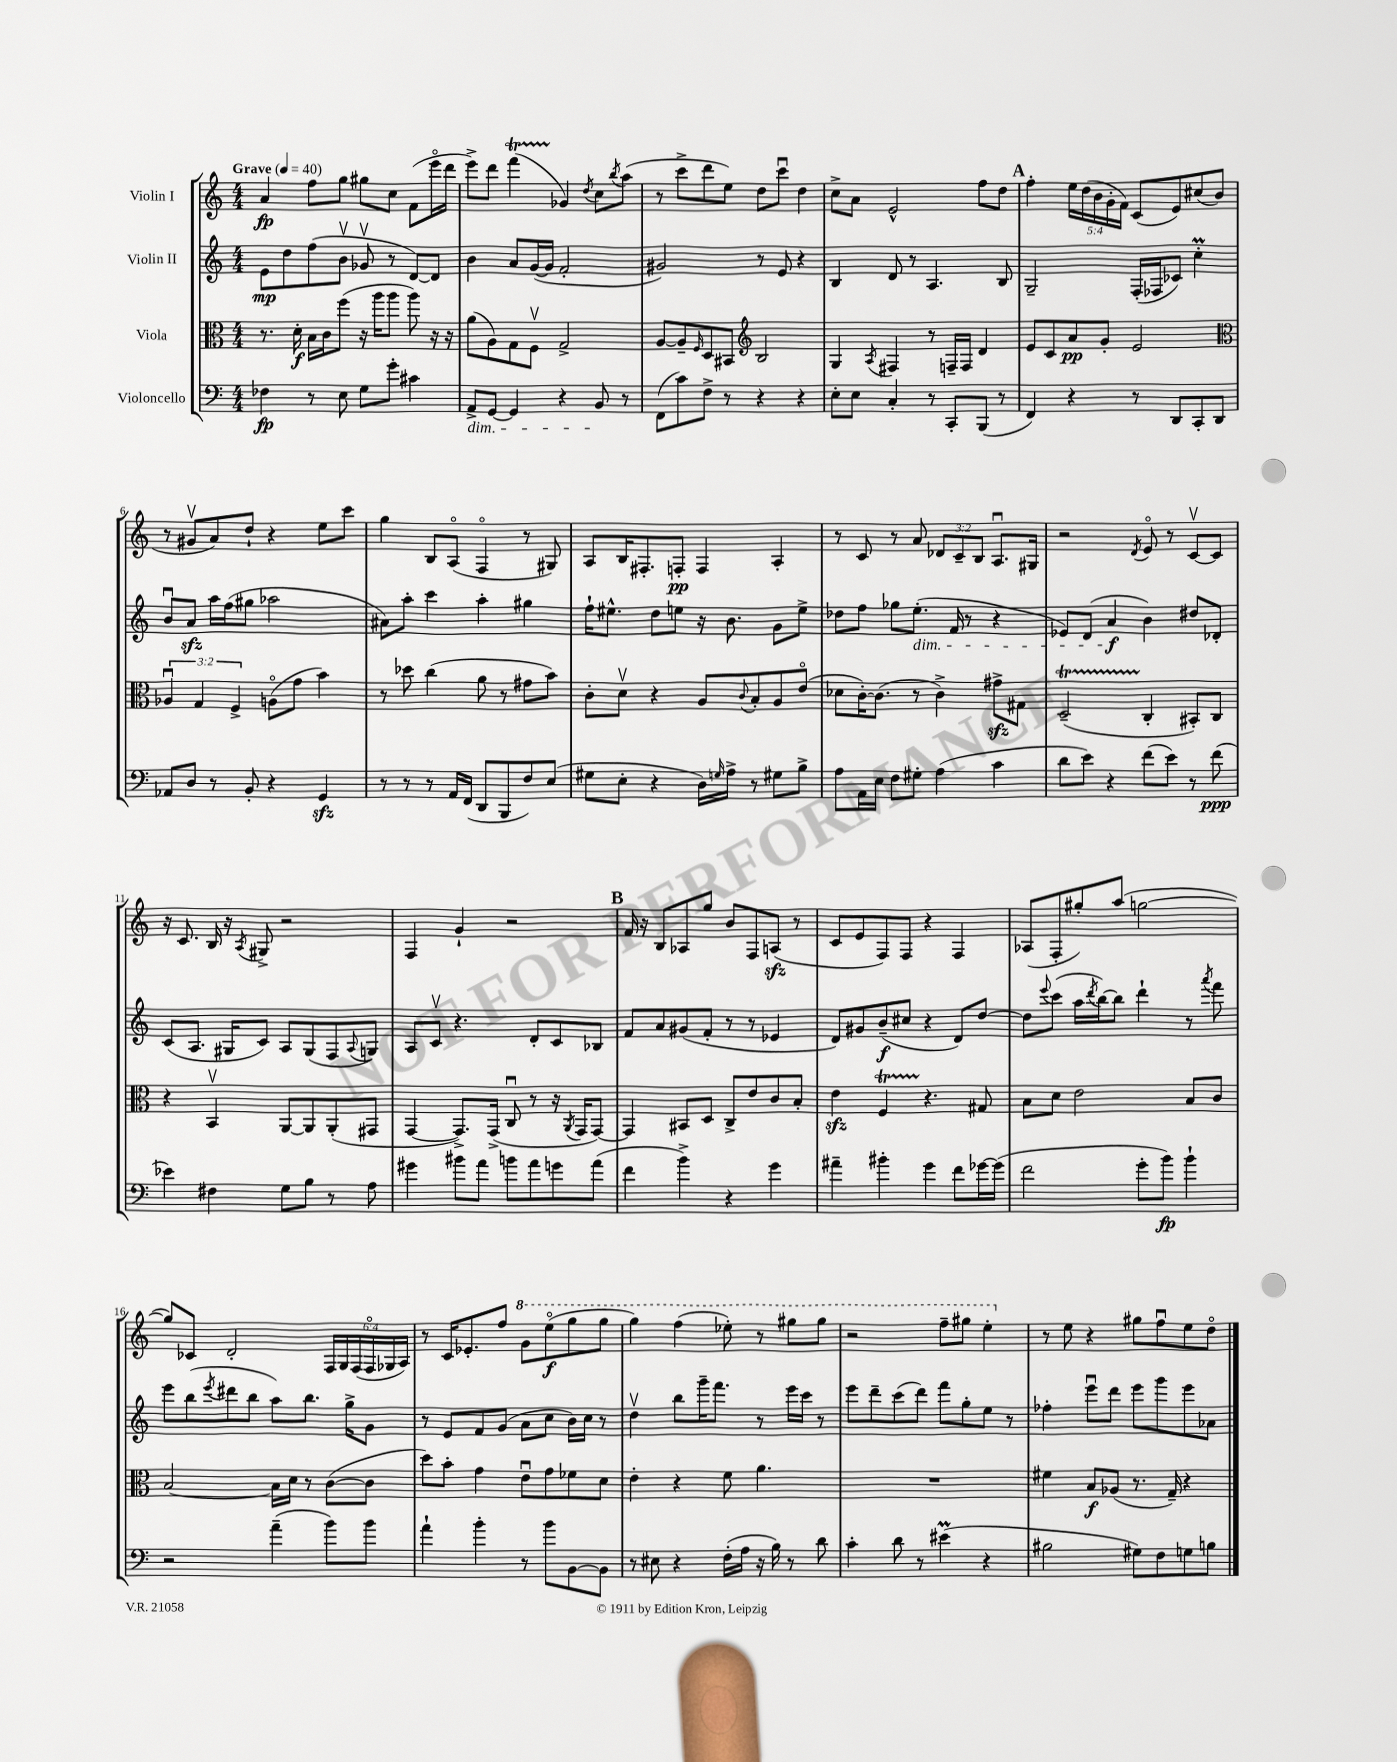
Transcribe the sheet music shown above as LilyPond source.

<<
\new StaffGroup <<
\new Staff = "s0" \with { instrumentName = "Violin I" } {
    \clef treble \key c \major \numericTimeSignature \time 4/4 \override Staff.TupletNumber.text = #tuplet-number::calc-fraction-text \tempo "Grave" 4 = 40
    a'4\fp f''8 g''8 gis''8 c''8 f'8( e'''16\flageolet d'''16 |
    e'''8->) d'''8 f'''4\startTrillSpan( ges'4\stopTrillSpan) \acciaccatura { d''8 } c''8 \acciaccatura { b''8 } a''8( |
    r8 c'''8-> d'''8 e''8) d''8 c'''8\downbow d''4 |
    c''8-> a'8 e'2-^ f''8 d''8 |
    \mark \markup { \bold "A" } f''4-. \tuplet 5/4 { e''16 d''16( b'16 g'16-. f'16) } c'8( e'8) cis''8( b'8 |
    r8 gis'8\upbow a'8) d''8-! r4 e''8 c'''8 |
    g''4 b8 a8\flageolet( f4\flageolet r8 gis8) |
    a8 b16 fis8.-. f8-.\pp f4 a4-. |
    r8 c'8 r8 a'8 \tuplet 3/2 { des'8 c'8-- b8 } a8.\downbow gis16 |
    r2 \acciaccatura { d'8 } e'8\flageolet r8 c'8~\upbow c'8 |
    r16 c'8. b16 r16 \acciaccatura { a8 } gis8-> r2 |
    f4 g'4-! r2 |
    \mark \markup { \bold "B" } f'16 r16 b8 aes8 g''8 b'8 f8 a8\sfz( r8 |
    c'8 e'8 f8) f8 r4 f4 |
    aes8( f8-. gis''8-.) a''8( g''2~ |
    g''8) ces'8 d'2-. \tuplet 6/4 { f16 g16 f16( f16\flageolet ges16 a16) } |
    r8 c'16 ees'8.-. f''8 \ottava #1 g''8 e'''8\flageolet\f( g'''8 g'''8 |
    g'''4) f'''4( ees'''8-.) r8 gis'''8 gis'''8 |
    r2 f'''8-- gis'''8 e'''4-. \ottava #0 |
    r8 e''8 r4 gis''8 f''8\downbow e''8 d''8\flageolet \bar "|." |
}
\new Staff = "s1" \with { instrumentName = "Violin II" } {
    \clef treble \key c \major \numericTimeSignature \time 4/4
    e'8\mp d''8 f''8( b'8\upbow ges'8\upbow r8 d'8~) d'8 |
    b'4 a'8 g'16~( g'16 f'2-. |
    gis'2) r8 e'8 r4 |
    b4 d'8 r8 a4. b8 |
    \mark \markup { \bold "A" } g2-- f16-.( fes16 ces'8) c''4-.\prall |
    b'8\downbow a'8\sfz a''16 f''16( gis''8 aes''2 |
    ais'8) a''8-. c'''4 a''4-. gis''4 |
    f''16-! eis''8.-^ d''8 e''8 r16 b'8. g'8 e''8-> |
    des''8 f''8 ges''8 e''8.-.\dim( f'16 r8 r4 |
    ees'8) d'8( a'4\f\! b'4) dis''8 des'8-. |
    c'8( a8. gis16 c'8) a8 gis8( f8 \appoggiatura { a8 } g8) |
    a8 c'8\upbow r4. d'8-. c'8 bes8 |
    \mark \markup { \bold "B" } f'8 a'8 gis'8( f'8-. r8 r8 ees'4 |
    d'8) gis'8 b'8--\f( cis''8 r4 d'8) d''8~ |
    d''8 \appoggiatura { e'''8 } c'''8( a''16 \acciaccatura { d'''8 } b''16~) b''8 d'''4-! r8 \acciaccatura { a'''8 } f'''8 |
    e'''8 b''8( \acciaccatura { e'''8 } dis'''8 b''8 a''8) b''8. g''16-> g'8 |
    r8 e'8 f'8 g'8( a'8 c''8 b'16) c''16 r8 |
    d''4\upbow b''8 g'''16-- f'''8. r8 e'''16 c'''16 r8 |
    e'''8 d'''8-- c'''8( d'''8) f'''8 g''8-. e''8 r8 |
    fes''4-. e'''8\downbow d'''8 e'''8 g'''8 e'''8 aes'8 \bar "|." |
}
\new Staff = "s2" \with { instrumentName = "Viola" } {
    \clef alto \key c \major \numericTimeSignature \time 4/4 \override Staff.TupletNumber.text = #tuplet-number::calc-fraction-text
    r8. d'16-.\f b16 c'16 f''8( r16 a''16 a''8 a''8) r16 r16 |
    a'8( a8) g8 f8\upbow g2-> |
    a8~ a8-- \grace { f16 } d8 bis,8 \clef treble b2 |
    g4 \acciaccatura { a8 } fis4 r8 f16-- f16 d'4 |
    \mark \markup { \bold "A" } e'8 c'8 a'8\pp g'8-. e'2 |
    \clef alto \tuplet 3/2 { aes4\downbow g4 f4-> } a8\flageolet( g'8 b'4) |
    r8 des''8 c''4( a'8 r8 gis'8 b'8) |
    c'8-. d'8\upbow r4 a8 \appoggiatura { c'8 } b8-. a8 e'8\flageolet( |
    des'8 c'16~-.) c'8.( r8 c'4->) gis'8->\sfz gis8 |
    d2--\startTrillSpan( c4-.\stopTrillSpan bis,8-.) c8 |
    r4 b,4\upbow a,8~ a,8 a,8-.( gis,8 |
    g,4~ g,8.->) g,16->( c8\downbow r8 r16 \acciaccatura { a,8 } g,16 g,8~) |
    \mark \markup { \bold "B" } g,4 bis,8 d8 c8-> e'8 c'8 b8-. |
    e'4\sfz f4\startTrillSpan r4.\stopTrillSpan gis8 |
    b8 d'8 e'2 b8 c'8 |
    b2~ b16 d'16 r8 c'8~( c'8 |
    d''8) b'8-. g'4 e'8\downbow g'8 fes'8 d'8 |
    e'4-. r4 f'8 a'4. |
    R1 |
    fis'4 b8\f aes8( r8. g16--) r4 \bar "|." |
}
\new Staff = "s3" \with { instrumentName = "Violoncello" } {
    \clef bass \key c \major \numericTimeSignature \time 4/4
    fes4\fp r8 e8 g8 g'8-. cis'4 |
    a,8->\dim g,8~ g,4 r4 b,8\! r8 |
    f,8( c'8) f8-> r8 r4 r4 |
    e8-. e8 c4-. r8 c,8-. b,,8( r8 |
    \mark \markup { \bold "A" } f,4) r4 r8 d,8 c,8-. d,8 |
    aes,8 d8 r8 b,8-. r4 g,4\sfz |
    r8 r8 r8 a,16 f,16( d,8 b,,8 f8) e8( |
    gis8 e8-. r4 d16) \grace { g16 } a16-> r8 gis8 b8-> |
    a8 a,16 e16 f8 gis8-. a4( c'4 |
    d'8 e'8) r4 f'8( e'8) r8 f'8\ppp( |
    ees'4) fis4 g8 b8 r8 a8 |
    gis'4 bis'8 a'8 b'8 a'8 g'8 a'8( |
    \mark \markup { \bold "B" } f'4 b'4->) r4 g'4 |
    ais'4-- bis'4-. g'4 f'8 ges'16~ ges'16( |
    f'2 g'8-. b'8\fp) b'4-! |
    r2 a'4--( b'8) b'8 |
    a'4-! b'4-. r8 b'8 b,8~ b,8 |
    r8 eis8 r4 f16-.( a16 r16 b16) r8 d'8 |
    c'4-. d'8 r8 eis'4\prall( r4 |
    bis2 gis8) f8 g8 b8 \bar "|." |
}
>>
>>
